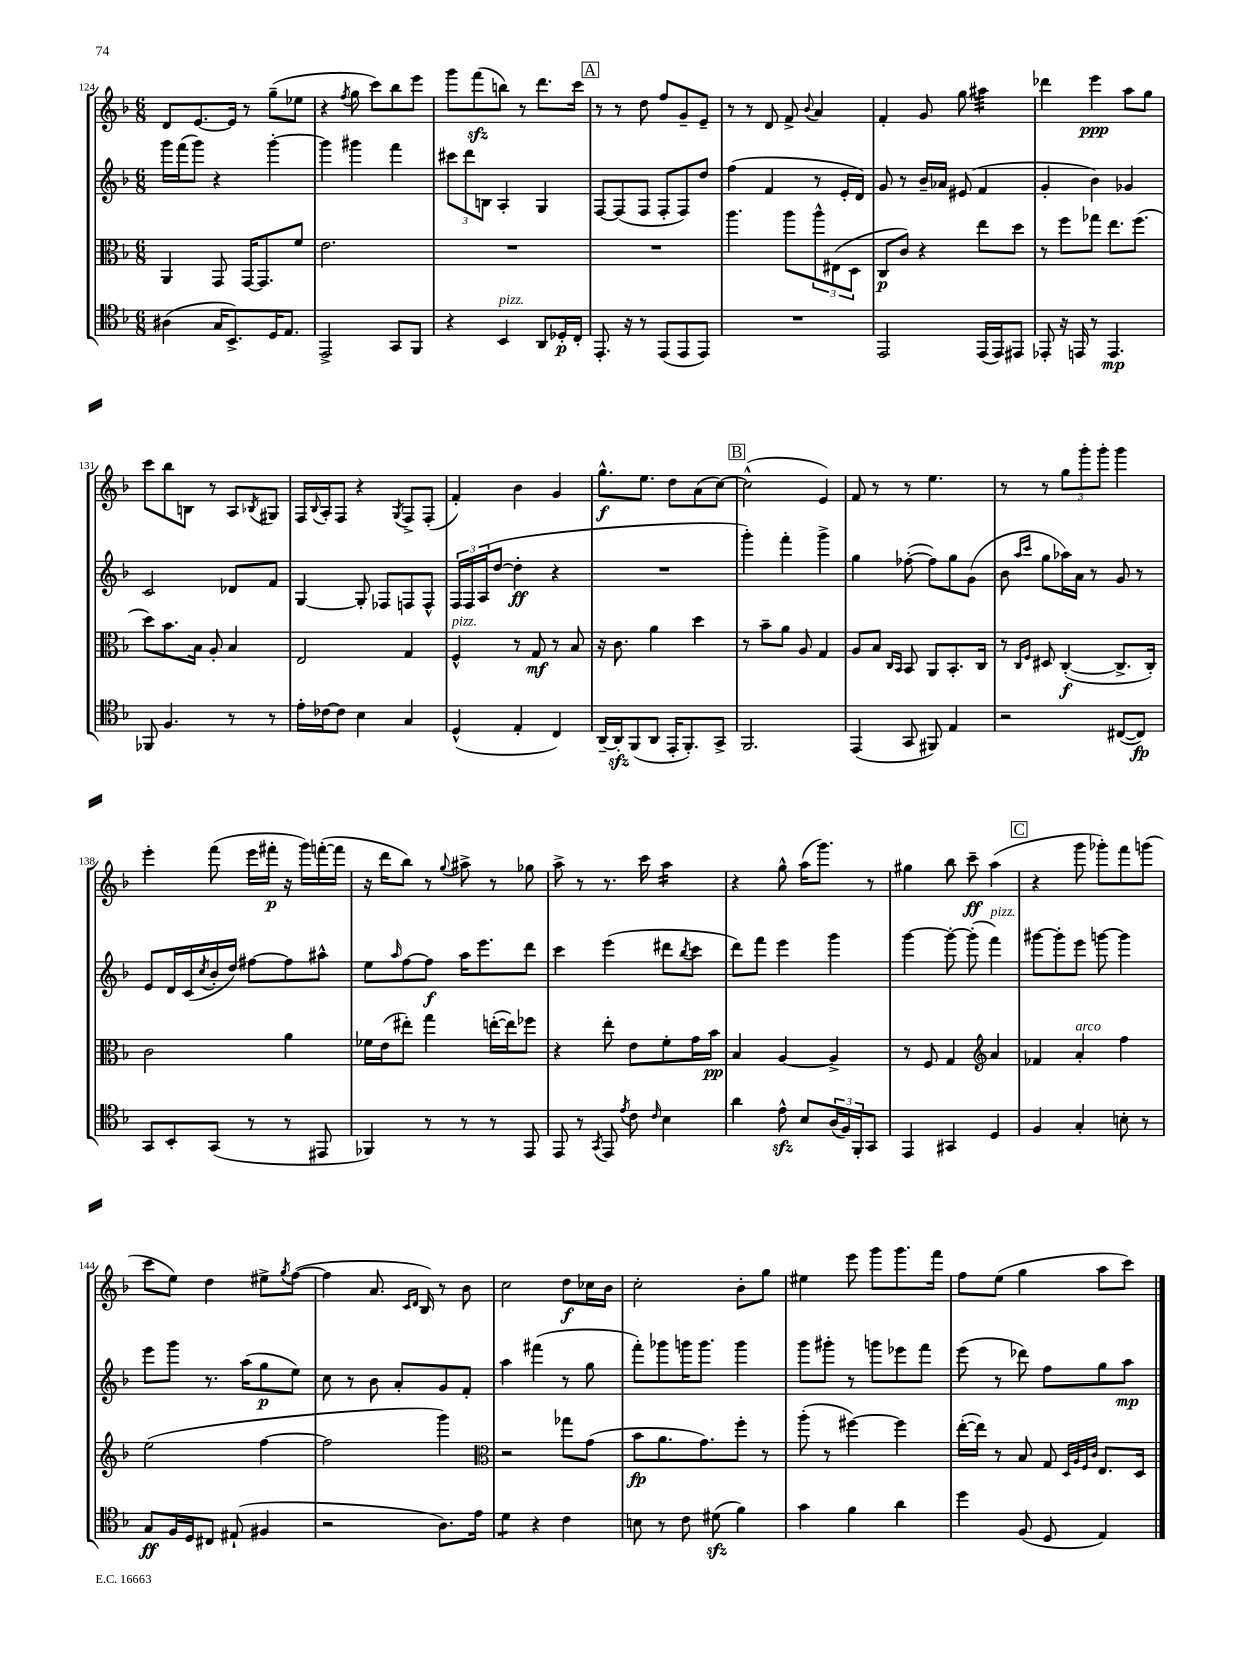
<<
\new StaffGroup <<
\new Staff = "s0" {
    \clef treble \key f \major \numericTimeSignature \time 6/8
    d'8 e'8.~ e'16 r8 g''8--( ees''8 |
    r4 \acciaccatura { f''8 } g''8 c'''8) bes''8 e'''8 |
    g'''8 f'''8\sfz( b''8) r8 d'''8. c'''16 |
    \mark \markup { \box "A" } r8 r8 d''8 f''8 g'8-- e'8-- |
    r8 r8 d'8 f'8-> \appoggiatura { bes'8 } a'4 |
    f'4-. g'8 g''8 ais''4:32 |
    des'''4 e'''4\ppp a''8 g''8 |
    c'''8 bes''8 b8 r8 a8 \acciaccatura { bes8 } gis8 |
    f16 \appoggiatura { bes8 } a16-. f8 r4 \acciaccatura { g8 } f8-> f8-.( |
    f'4-.) bes'4 g'4 |
    g''8.-^\f e''8. d''8 a'8( c''8~) |
    \mark \markup { \box "B" } c''2-^( e'4) |
    f'8 r8 r8 e''4. |
    r8 r8 \tuplet 3/2 { g''8 g'''8-. g'''8-. } g'''4 |
    e'''4-. f'''8( e'''16 fis'''16-.\p r16 g'''16) f'''16~-.( f'''16 |
    r16 d'''16 bes''8) r8 \appoggiatura { g''8 } ais''8-> r8 ges''8 |
    a''8-> r8 r8. c'''16 a''4:16 |
    r4 g''8-^ a''16( g'''8.) r8 |
    gis''4 bes''8 c'''8--\ff a''4( |
    \mark \markup { \box "C" } r4 g'''8 ges'''8-.) f'''8 g'''8( |
    c'''8 e''8) d''4 eis''8-> \acciaccatura { g''8 } f''8~( |
    f''4 a'8. \grace { c'16 d'16 } bes16) r8 bes'8 |
    c''2 d''8\f ces''16 bes'16 |
    c''2-. bes'8-. g''8 |
    eis''4 e'''8 g'''8 g'''8. f'''16 |
    f''8 e''8( g''4 a''8 c'''8) \bar "|." |
}
\new Staff = "s1" {
    \clef treble \key f \major \numericTimeSignature \time 6/8
    g'''16 f'''16( g'''8) r4 g'''4~-. |
    g'''4 gis'''4 f'''4 |
    \tuplet 3/2 { cis'''8 d'''8 b8 } a4-. g4 |
    \mark \markup { \box "A" } f8~ f8( f8 f8-. f8) d''8 |
    f''4( f'4 r8 e'16-. d'16) |
    g'8 r8 bes'16-- aes'16 eis'8( f'4 |
    g'4-. bes'4) ges'4 |
    c'2 des'8 f'8 |
    g4~ g8-. fes8 f8 f8-^ |
    \tuplet 3/2 { f16 f16 a16( } d''8~ d''4-.\ff r4 |
    R2. |
    \mark \markup { \box "B" } g'''4-.) f'''4-. g'''4-> |
    g''4 fes''8~-.( fes''8) g''8 g'8( |
    bes'8 \grace { a''16 c'''16 } g''8 aes''16) a'16 r8 g'8 r8 |
    e'8 d'16 c'16( \acciaccatura { c''8 } bes'16-. d''16) fis''8~ fis''8 ais''8-^ |
    e''8 \grace { a''16 } f''8~ f''8\f a''16 e'''8. d'''8 |
    c'''4 e'''4( dis'''8 \acciaccatura { bes''8 } c'''8 |
    d'''8) f'''8 e'''4 g'''4 |
    g'''4~ g'''8~-. g'''8-.( f'''4^\markup { \italic "pizz." }) |
    \mark \markup { \box "C" } gis'''8~ gis'''8-. e'''8 g'''8~ g'''4 |
    e'''8 g'''8 r8. a''16( g''8\p e''8) |
    c''8 r8 bes'8 a'8-. g'8 f'8-. |
    a''4 fis'''4( r8 g''8 |
    f'''8-.) ges'''8 g'''16 g'''8. g'''4 |
    g'''8 gis'''8-. r8 g'''8 ees'''8 f'''8 |
    e'''8( r8 des'''8) f''8 g''8 a''8\mp \bar "|." |
}
\new Staff = "s2" {
    \clef alto \key f \major \numericTimeSignature \time 6/8
    a,4 g,8 g,16~ g,8. f'8 |
    e'2. |
    R2. |
    \mark \markup { \box "A" } R2. |
    a''4. a''8 \tuplet 3/2 { a''8-^ eis8( d8 } |
    c8\p c'8) r4 e''8 d''8 |
    r8 f''8 ges''8 e''8. f''8.( |
    d''8) bes'8. bes16 a8-. bes4 |
    e2 g4 |
    f4-^^\markup { \italic "pizz." } r8 g8\mf r8 bes8 |
    r16 c'8. a'4 d''4 |
    \mark \markup { \box "B" } r8 bes'8-- a'8 a8 g4 |
    a8 bes8 \grace { c16 bes,16 } bes,8 a,8 bes,8.-. c16 |
    r8 \grace { c16 f16 } dis8 c4~-.\f( c8.-> c16-.) |
    c'2 a'4 |
    fes'16 e'16( eis''8-.) g''4 e''16~-.( e''16) fes''8 |
    r4 e''8-. e'8 f'8-. g'16 bes'16\pp |
    bes4 a4~ a4-> |
    r8 f8 g4 \clef treble a'4 |
    \mark \markup { \box "C" } fes'4 a'4-.^\markup { \italic "arco" } f''4 |
    e''2( f''4~ |
    f''2 g'''4) |
    \clef alto r2 ges''8 g'8( |
    bes'8\fp a'8. g'8.) f''8-. r8 |
    a''8-.( r8 fis''4~) fis''4 |
    e''16~-.( e''16) r8 bes8 g8 \grace { d32 a32 f32 c'32 } e8. d16 \bar "|." |
}
\new Staff = "s3" {
    \clef tenor \key f \major \numericTimeSignature \time 6/8
    ais4( g16 bes,8.->) d16 e8. |
    e,2-> g,8 f,8 |
    r4 bes,4^\markup { \italic "pizz." } a,8 des16-.\p c16-. |
    \mark \markup { \box "A" } e,8.-. r16 r8 e,8( e,8 e,8) |
    R2. |
    e,2 e,16( e,16) eis,8 |
    ees,8-. r16 e,16 r8 e,4.\mp |
    fes,8 f4. r8 r8 |
    e'16-. ces'16~ ces'8 bes4 g4 |
    d4-^( e4-. c4) |
    a,16~-- a,16-.\sfz f,8( a,8 e,16-. f,8.-.) g,8-> |
    \mark \markup { \box "B" } f,2. |
    e,4( g,8 fis,8) e4 |
    r2 cis8~( cis8\fp) |
    g,8 bes,8-. g,8( r8 r8 eis,8 |
    fes,4) r8 r8 r8 e,8 |
    e,8 r8 \acciaccatura { g,8 } e,8 \acciaccatura { e'8 } c'8 \grace { c'16 } bes4 |
    a'4 e'8-^\sfz bes8 \tuplet 3/2 { a16( f16) f,16-. } g,8 |
    e,4 gis,4 d4 |
    \mark \markup { \box "C" } f4 g4-. b8-. r8 |
    g8\ff f16 d16 cis8 eis8-!( fis4 |
    r2 a8.) e'16 |
    d'4:8 r4 c'4 |
    b8 r8 c'8 dis'8\sfz( f'4) |
    g'4 f'4 a'4 |
    d''4 f8( d8 e4) \bar "|." |
}
>>
>>
\layout { \context { \Score currentBarNumber = #124 } }
